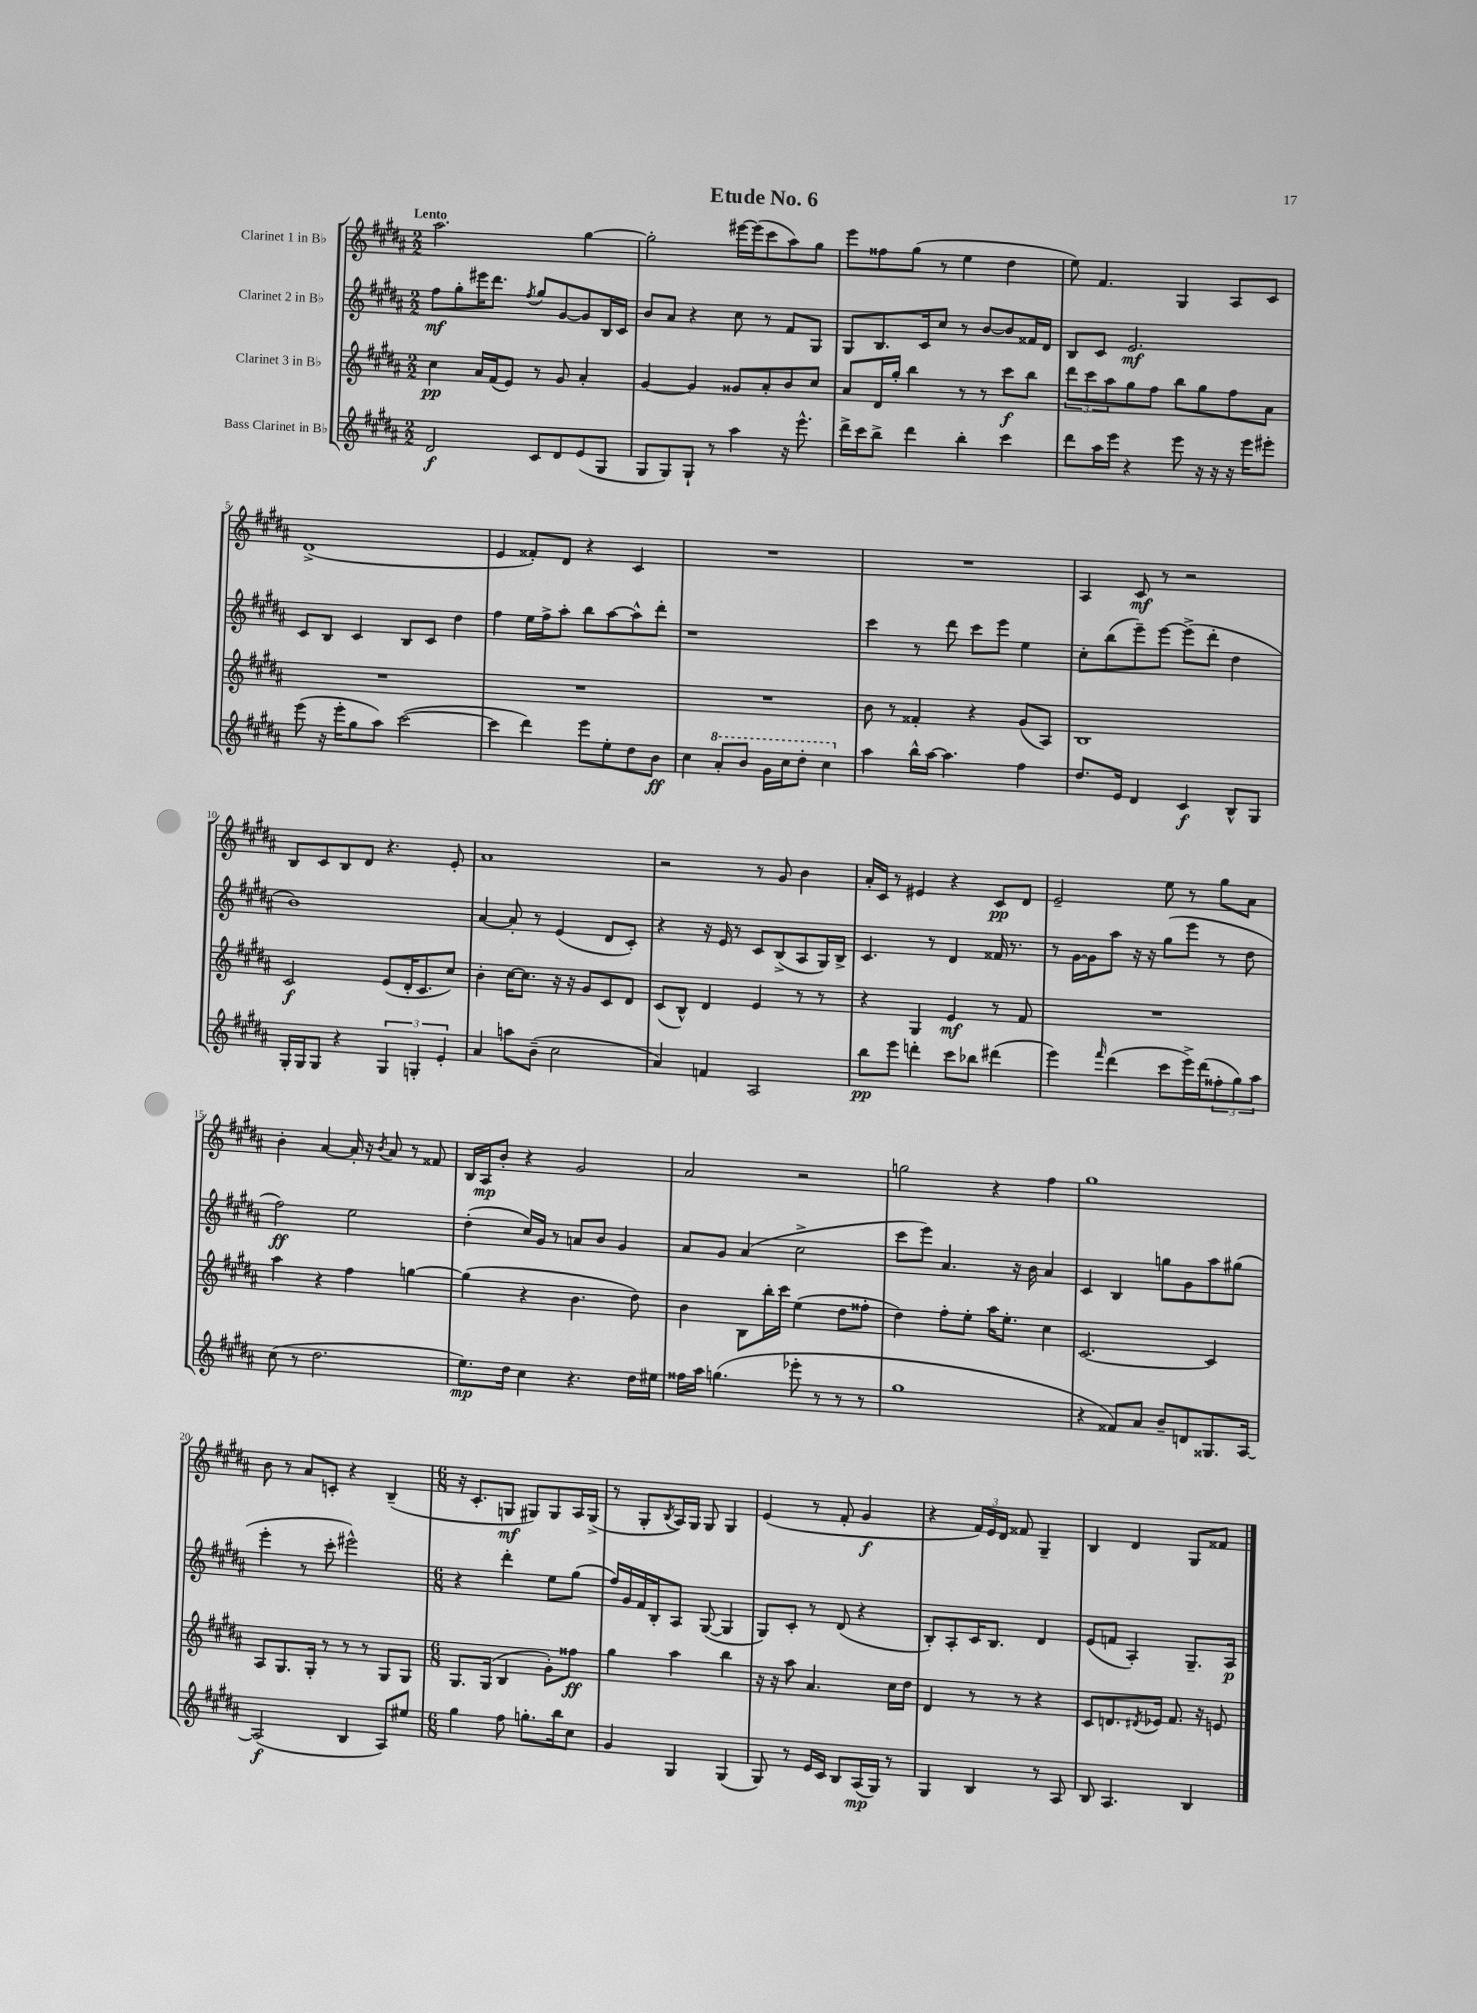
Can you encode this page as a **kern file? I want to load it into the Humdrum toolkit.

**kern	**dynam	**kern	**dynam	**kern	**dynam	**kern	**dynam
*part4	*part4	*part3	*part3	*part2	*part2	*part1	*part1
*staff4	*staff4	*staff3	*staff3	*staff2	*staff2	*staff1	*staff1
*I"Bass Clarinet in B♭	*	*I"Clarinet 3 in B♭	*	*I"Clarinet 2 in B♭	*	*I"Clarinet 1 in B♭	*
*clefG2	*	*clefG2	*	*clefG2	*	*clefG2	*
*k[f#c#g#d#a#]	*	*k[f#c#g#d#a#]	*	*k[f#c#g#d#a#]	*	*k[f#c#g#d#a#]	*
*M2/2	*	*M2/2	*	*M2/2	*	*M2/2	*
=1	=1	=1	=1	=1	=1	=1	=1
!	!	!	!	!	!	!LO:TX:a:B:t=Lento	!
2d#/	f	4cc#\	pp	8ff#\L	mf	2.aa#\	.
.	.	.	.	8gg#'\	.	.	.
.	.	16a#/LL	.	16eee#X\K	.	.	.
.	.	(16f#/J	.	8.ddd#\J	.	.	.
.	.	8e/J)	.	.	.	.	.
.	.	.	.	8qff#/	.	.	.
8c#/L	.	8r	.	8gg#/L	.	.	.
8d#/	.	8g#/	.	[8g#/	.	.	.
(8e/	.	4a#'/	.	8g#/]	.	[4gg#\	.
8G#/J	.	.	.	16B/L	.	.	.
.	.	.	.	16c#/JJ	.	.	.
=2	=2	=2	=2	=2	=2	=2	=2
8G#/L	.	[4g#/	.	8b/L	.	2gg#'\]	.
8G#/)	.	.	.	8a#/J	.	.	.
8G#`/J	.	4g#/]	.	4r	.	.	.
8r	.	.	.	.	.	.	.
4aa#\	.	8g##X/L	.	8cc#\	.	[16eee#X\LL	.
.	.	.	.	.	.	(16eee#\J]	.
.	.	8a#'/	.	8r	.	8ccc#\	.
16r	.	8b/	.	8f#/L	.	8aa#\)	.
8.eee^^\	.	.	.	.	.	.	.
.	.	8cc#/J	.	8G#/J	.	8gg#\J	.
=3	=3	=3	=3	=3	=3	=3	=3
16ddd#^\LL	.	8a#/L	.	8G#/L	.	8eee\L	.
16ccc#\J	.	.	.	.	.	.	.
8bb^\J	.	16d#/L	.	8.B/	.	8ff##X\	.
.	.	16gg#'/JJ	.	.	.	.	.
4ddd#\	.	4bb\	.	.	.	(8gg#\J	.
.	.	.	.	16c#/k	.	.	.
.	.	.	.	8cc#/J	.	8r	.
4bb'\	.	8r	.	8r	.	4ee\	.
.	.	8r	.	[8b/L	.	.	.
4ccc#\	.	8ccc#\L	f	8b/]	.	4dd#\	.
.	.	8bb\J	.	16f##X/L	.	.	.
.	.	.	.	16d#/JJ	.	.	.
=4	=4	=4	=4	=4	=4	=4	=4
8ddd#\L	.	12ddd#\L	.	8B/L	.	8ee\)	.
.	.	12ccc#\	.	.	.	.	.
16aa#\L	.	.	.	8c#/J	.	4.f#/	.
.	.	12aa#\	.	.	.	.	.
16eee\JJ	.	.	.	.	.	.	.
4r	.	8gg#\	.	2.e/	mf	.	.
.	.	8ff#\J	.	.	.	.	.
8eee\	.	8bb\L	.	.	.	4G#/	.
16r	.	8gg#\	.	.	.	.	.
16r	.	.	.	.	.	.	.
16r	.	8ff#\	.	.	.	8A#/L	.
16eee\KL	.	.	.	.	.	.	.
8eee#X'\J	.	8a#\J	.	.	.	8c#/J	.
!!LO:LB:g=z
=5	=5	=5	=5	=5	=5	=5	=5
(8eee\	.	1r	.	8c#/L	.	(1d#^	.
16r	.	.	.	8B/J	.	.	.
16eee'\KL	.	.	.	.	.	.	.
8gg#\	.	.	.	4c#/	.	.	.
8aa#\J)	.	.	.	.	.	.	.
([2ccc#\	.	.	.	8B/L	.	.	.
.	.	.	.	8c#/J	.	.	.
.	.	.	.	4dd#\	.	.	.
=6	=6	=6	=6	=6	=6	=6	=6
4ccc#\]	.	1r	.	4ff#\	.	4e/	.
4ddd#\)	.	.	.	16ee\LL	.	8f##X'/L)	.
.	.	.	.	16ff#^\J	.	.	.
.	.	.	.	8aa#'\J	.	8d#/J	.
8eee\L	.	.	.	8bb\L	.	4r	.
8ee'\	.	.	.	[8aa#\	.	.	.
8dd#\	.	.	.	8aa#^^\]	.	4c#/	.
8b\J	ff	.	.	8ddd#'\J	.	.	.
=7	=7	=7	=7	=7	=7	=7	=7
4cc#\	.	1r	.	1r	.	1r	.
*8va	*	*	*	*	*	*	*
8aa#'/L	.	.	.	.	.	.	.
8bb/J	.	.	.	.	.	.	.
16gg#\LL	.	.	.	.	.	.	.
16ccc#\J	.	.	.	.	.	.	.
8ddd#'\J	.	.	.	.	.	.	.
4ccc#\	.	.	.	.	.	.	.
=8	=8	=8	=8	=8	=8	=8	=8
*X8va	*	*	*	*	*	*	*
4aa#\	.	8b\	.	4ccc#\	.	1r	.
.	.	8r	.	.	.	.	.
16bb^^\LL	.	4f##X'/	.	8r	.	.	.
[16aa#\JJ	.	.	.	.	.	.	.
4.aa#\]	.	.	.	8ddd#\	.	.	.
.	.	4r	.	8ccc#\L	.	.	.
.	.	.	.	8eee\J	.	.	.
4ff#\	.	(8g#/L	.	4ee\	.	.	.
.	.	8A#/J)	.	.	.	.	.
=9	=9	=9	=9	=9	=9	=9	=9
8.dd#/L	.	1B	.	8cc#'\L	.	4A#/	.
.	.	.	.	(8bb\	.	.	.
16e/Jk	.	.	.	.	.	.	.
4d#/	.	.	.	8eee~\)	.	8c#/	mf
.	.	.	.	[8eee\J	.	8r	.
4c#/	f	.	.	(8eee^\L]	.	2r	.
.	.	.	.	8ddd#'\J	.	.	.
8B^^/L	.	.	.	4dd#\	.	.	.
8G#/J	.	.	.	.	.	.	.
!!LO:LB:g=z
=10	=10	=10	=10	=10	=10	=10	=10
16G#'/LL	.	2c#/	f	1b)	.	8B/L	.
16G#/J	.	.	.	.	.	.	.
8G#/J	.	.	.	.	.	8c#/	.
4r	.	.	.	.	.	8B/	.
.	.	.	.	.	.	8d#/J	.
6G#/	.	(8e/L	.	.	.	4.r	.
.	.	16d#'/K	.	.	.	.	.
6Gn'/	.	.	.	.	.	.	.
.	.	8.c#/	.	.	.	.	.
6e'/	.	.	.	.	.	.	.
.	.	8cc#/J)	.	.	.	8e'/	.
=11	=11	=11	=11	=11	=11	=11	=11
4a#/	.	4b'\	.	[4a#/	.	1a#	.
8aan\L	.	[16cc#\KL	.	8a#'/]	.	.	.
.	.	8.cc#\J]	.	.	.	.	.
(8b~\J	.	.	.	8r	.	.	.
2cc#\	.	16r	.	(4e/	.	.	.
.	.	16r	.	.	.	.	.
.	.	8g#/L	.	.	.	.	.
.	.	8c#/	.	8d#/L	.	.	.
.	.	8d#/J	.	8c#'/J)	.	.	.
=12	=12	=12	=12	=12	=12	=12	=12
4a#/)	.	(8c#/L	.	4r	.	2r	.
.	.	8B^^/J)	.	.	.	.	.
4fn/	.	4d#/	.	16r	.	.	.
.	.	.	.	16e/	.	.	.
.	.	.	.	8r	.	.	.
2A#/	.	4e/	.	8c#/L	.	8r	.
.	.	.	.	(8B^/	.	8g#/	.
.	.	8r	.	8A#/	.	4b\	.
.	.	8r	.	16G#/L)	.	.	.
.	.	.	.	16B^/JJ	.	.	.
=13	=13	=13	=13	=13	=13	=13	=13
8bb\L	pp	4r	.	4.c#/	.	16a#'/LL	.
.	.	.	.	.	.	16c#/JJ	.
8eee\J	.	.	.	.	.	8r	.
4dddn'\	.	4G#/	.	.	.	4e#X/	.
.	.	.	.	8r	.	.	.
8ccc#\L	.	4e/	mf	4d#/	.	4r	.
8bb-X\J	.	.	.	.	.	.	.
(4ddd#X\	.	8r	.	16f##X/	.	8c#/L	pp
.	.	.	.	8.r	.	.	.
.	.	8f#/	.	.	.	8d#/J	.
=14	=14	=14	=14	=14	=14	=14	=14
4eee\)	.	1r	.	8r	.	2e~/	.
.	.	.	.	[16g#\LL	.	.	.
.	.	.	.	16g#\J]	.	.	.
16qqfff#/	.	.	.	.	.	.	.
(4ddd#\	.	.	.	8aa#\J	.	.	.
.	.	.	.	16r	.	.	.
.	.	.	.	16r	.	.	.
8ccc#\L	.	.	.	(8gg#\L	.	8ee\	.
16eee^\L)	.	.	.	8eee\J	.	8r	.
(16ddd#\J	.	.	.	.	.	.	.
12ff##X'\	.	.	.	8r	.	8gg#\L	.
12gg#\)	.	.	.	.	.	.	.
.	.	.	.	8dd#\	.	8a#\J	.
12aa#\J	.	.	.	.	.	.	.
!!LO:LB:g=z
=15	=15	=15	=15	=15	=15	=15	=15
(8cc#\	.	4aa#\	.	2ff#\)	ff	4b'\	.
8r	.	.	.	.	.	.	.
2.dd#\	.	4r	.	.	.	[4a#/	.
.	.	4ff#\	.	2ee\	.	16a#'/]	.
.	.	.	.	.	.	16r	.
.	.	.	.	.	.	8qb/	.
.	.	.	.	.	.	8a#/	.
.	.	[4ggn\	.	.	.	8r	.
.	.	.	.	.	.	8f##X/	.
=16	=16	=16	=16	=16	=16	=16	=16
8.ee\L)	mp	(4gg\]	.	(4dd#'\	.	16B/LL	.
.	.	.	.	.	.	16A#/J	mp
.	.	.	.	.	.	8b'/J	.
16dd#\Jk	.	.	.	.	.	.	.
4cc#\	.	4r	.	16cc#/LL)	.	4r	.
.	.	.	.	16g#/JJ	.	.	.
.	.	.	.	8r	.	.	.
4.r	.	4.b\	.	8an/L	.	2g#/	.
.	.	.	.	8b/J	.	.	.
.	.	.	.	4g#/	.	.	.
16dd#\LL	.	8dd#\)	.	.	.	.	.
16ee#X\JJ	.	.	.	.	.	.	.
=17	=17	=17	=17	=17	=17	=17	=17
16ff##X\LL	.	4b\	.	8a#/L	.	2a#/	.
16aa#\JJ	.	.	.	.	.	.	.
(4.ggn\	.	.	.	8g#/J	.	.	.
.	.	8B\L	.	(4a#/	.	.	.
.	.	16bb'\L	.	.	.	.	.
.	.	16ccc#\JJ	.	.	.	.	.
8eee-X'\	.	(4ee\	.	2cc#^\	.	2r	.
8r	.	.	.	.	.	.	.
8r	.	8dd#\L	.	.	.	.	.
8r	.	8ff##X'\J	.	.	.	.	.
=18	=18	=18	=18	=18	=18	=18	=18
1gg#	.	4dd#\)	.	8ccc#\L	.	2ggn\	.
.	.	.	.	8eee\J)	.	.	.
.	.	8ff#'\L	.	4.a#/	.	.	.
.	.	8ee'\J	.	.	.	.	.
.	.	16aa#\KL	.	.	.	4r	.
.	.	8.ee'\J	.	.	.	.	.
.	.	.	.	16r	.	.	.
.	.	.	.	16b\	.	.	.
.	.	4cc#\	.	4a#/	.	4ff#\	.
=19	=19	=19	=19	=19	=19	=19	=19
4r	.	[2.c#/	.	4c#/	.	1gg#	.
8f##X/L)	.	.	.	4B/	.	.	.
8a#/J	.	.	.	.	.	.	.
8b~/L	.	.	.	8ggn\L	.	.	.
8dn/	.	.	.	8g#\	.	.	.
8.G##X/	.	4c#/]	.	8aa#\	.	.	.
.	.	.	.	(8gg#X\J	.	.	.
[16A#/Jk	.	.	.	.	.	.	.
!!LO:LB:g=z
=20	=20	=20	=20	=20	=20	=20	=20
(2A#/]	f	8A#/L	.	4eee'\	.	8b\	.
.	.	8.G#/	.	.	.	8r	.
.	.	.	.	8r	.	8a#/L	.
.	.	16G#'/Jk	.	.	.	.	.
.	.	8r	.	8ccc#'\	.	8cn'/J	.
4B/	.	8r	.	2eee#X^^\)	.	4r	.
.	.	8r	.	.	.	.	.
8A#/L)	.	8G#/L	.	.	.	(4B~/	.
8ee#X/J	.	8G#/J	.	.	.	.	.
=21	=21	=21	=21	=21	=21	=21	=21
*M6/8	*	*M6/8	*	*M6/8	*	*M6/8	*
4gg#\	.	8.G#/L	.	4r	.	16r	.
.	.	.	.	.	.	8.c#'/L	.
.	.	(16G#/Jk	.	.	.	.	.
8ff#\	.	4B/	.	4ddd#'\	.	8Gn/J	mf
8.ggn'\L	.	.	.	.	.	8G#X/L)	.
.	.	8g#'\L)	.	8ee\L	.	8G#/	.
16bb\k	.	.	.	.	.	.	.
8cc#\J	.	8ff##X\J	ff	(8gg#\J	.	16A#/L	.
.	.	.	.	.	.	(16G#^/JJ	.
=22	=22	=22	=22	=22	=22	=22	=22
4g#/	.	4gg#\	.	16ff#/LL)	.	8r	.
.	.	.	.	16g#/	.	.	.
.	.	.	.	16f#/	.	8G#'/L	.
.	.	.	.	16B'/J	.	.	.
.	.	.	.	.	.	8qB/	.
4G#/	.	4aa#\	.	8A#/J	.	16A#/L)	.
.	.	.	.	.	.	16G#/JJ	.
.	.	.	.	([8G#/	.	8G#/	.
(4G#/	.	4bb\	.	4G#/]	.	4G#/	.
=23	=23	=23	=23	=23	=23	=23	=23
8G#/)	.	16r	.	8G#/L)	.	(4e/	.
.	.	16r	.	.	.	.	.
8r	.	8aa#\	.	8c#'/J	.	.	.
16e/LL	.	4.a#/	.	8r	.	8r	.
16c#/JJ	.	.	.	.	.	.	.
8B/L	.	.	.	(8d#/	.	8f#'/	.
(16A#/L	mp	.	.	4r	.	4g#/	f
16G#/JJ)	.	.	.	.	.	.	.
8r	.	16cc#\LL	.	.	.	.	.
.	.	16dd#\JJ	.	.	.	.	.
=24	=24	=24	=24	=24	=24	=24	=24
4G#/	.	4d#/	.	8B'/L)	.	4r	.
.	.	.	.	8A#'/	.	.	.
4B/	.	8r	.	16c#/K	.	24f#/LL)	.
.	.	.	.	.	.	24e/	.
.	.	.	.	8.B/J	.	.	.
.	.	.	.	.	.	24d#/JJ	.
.	.	8r	.	.	.	8f##X/	.
8r	.	4r	.	4d#/	.	4G#~/	.
8A#/	.	.	.	.	.	.	.
=25	=25	=25	=25	=25	=25	=25	=25
8B/	.	8c#/L	.	(8e/L	.	4B/	.
4.A#/	.	8.dn/	.	8fn/J	.	.	.
.	.	.	.	4A#'/)	.	4d#/	.
.	.	8qd#X/	.	.	.	.	.
.	.	16e-X/Jk	.	.	.	.	.
.	.	8.f#/	.	.	.	.	.
4B/	.	.	.	8.G#~/L	.	8G#/L	.
.	.	16r	.	.	.	.	.
.	.	8en/	.	.	.	8f##X/J	.
.	.	.	.	16A#/Jk	p	.	.
==	==	==	==	==	==	==	==
*-	*-	*-	*-	*-	*-	*-	*-
